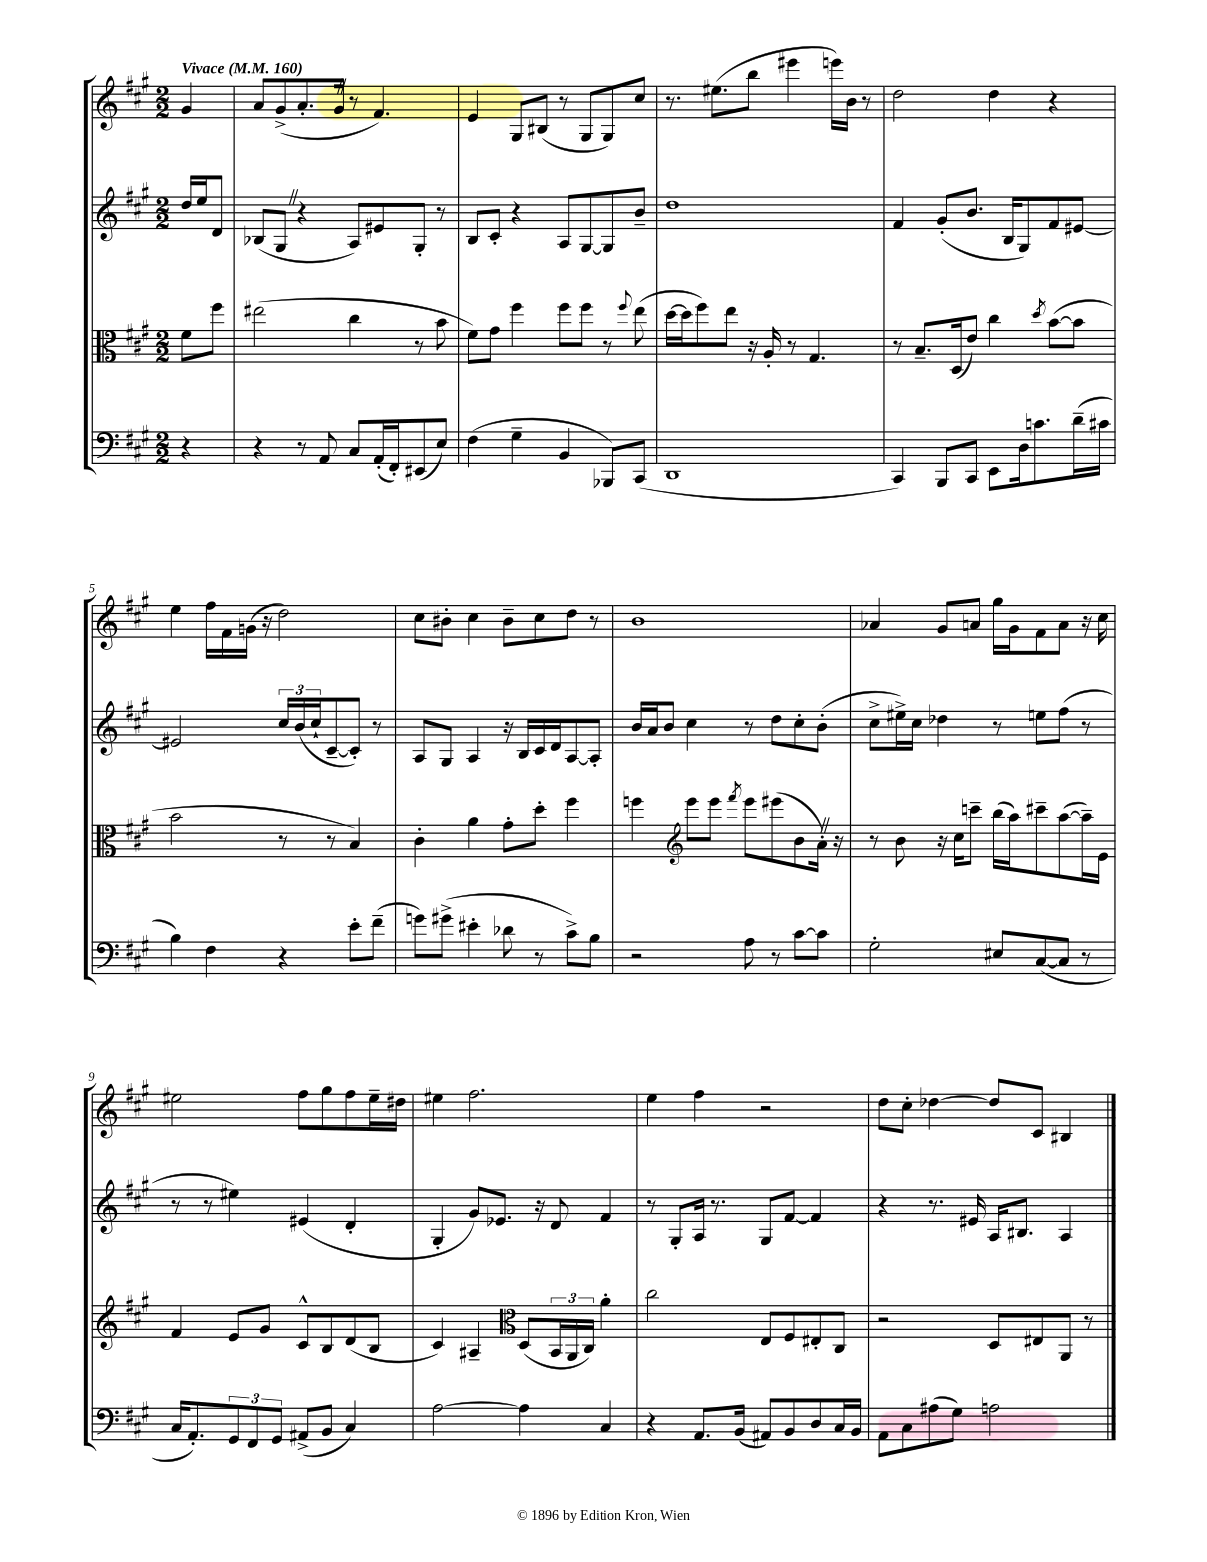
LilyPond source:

<<
\new StaffGroup <<
\new Staff = "s0" {
    \clef treble \key a \major \numericTimeSignature \time 2/2 \partial 4 \tempo "Vivace" 4 = 160
    gis'4 |
    a'8 gis'8->( a'8.-. gis'16 \once \override BreathingSign.text = \markup { \musicglyph "scripts.caesura.straight" } \breathe r8 fis'4.) |
    e'4 gis8 bis8( r8 gis8 gis8) cis''8 |
    r8. eis''8.( b''8 eis'''4 e'''16) b'16 r8 |
    d''2 d''4 r4 |
    e''4 fis''16 fis'16 g'16( r16 d''2) |
    cis''8 bis'8-. cis''4 bis'8-- cis''8 d''8 r8 |
    b'1 |
    aes'4 gis'8 a'8 gis''16 gis'16 fis'8 a'8 r16 cis''16 |
    eis''2 fis''8 gis''8 fis''8 eis''16-- dis''16 |
    eis''4 fis''2. |
    e''4 fis''4 r2 |
    d''8 cis''8-. des''4~ des''8 cis'8 bis4 \bar "|." |
}
\new Staff = "s1" {
    \clef treble \key a \major \numericTimeSignature \time 2/2 \partial 4
    d''16 e''16 d'8 |
    bes8( gis8 \once \override BreathingSign.text = \markup { \musicglyph "scripts.caesura.straight" } \breathe r4 a8) eis'8 gis8-. r8 |
    b8 cis'8-. r4 a8 gis8~ gis8 b'8-- |
    d''1 |
    fis'4 gis'8-.( b'8. b16 gis8) fis'8 eis'8~ |
    eis'2 \tuplet 3/2 { cis''16 b'16( cis''16-! } cis'8~-- cis'8-.) r8 |
    a8 gis8 a4 r16 b16 cis'16 d'16 a8~ a8-. |
    b'16 a'16 b'8 cis''4 r8 d''8 cis''8-. b'8-.( |
    cis''8-> eis''16->) cis''16 des''4 r8 e''8 fis''8( r8 |
    r8 r8 eis''4) eis'4( d'4-. |
    gis4-. gis'8) ees'8. r16 d'8 fis'4 |
    r8 gis8-. a16 r8. gis8 fis'8~ fis'4 |
    r4 r8. eis'16 a16 bis8. a4 \bar "|." |
}
\new Staff = "s2" {
    \clef alto \key a \major \numericTimeSignature \time 2/2 \partial 4
    fis'8 fis''8 |
    eis''2( cis''4 r8 b'8 |
    fis'8) gis'8 fis''4 fis''8 fis''8 r8 \appoggiatura { fis''8 } e''8( |
    d''16~ d''16 fis''8) e''8 r16 a16-. r8 gis4. |
    r8 b8.-- d16( e'8) cis''4 \acciaccatura { d''8 } b'8~( b'8 |
    b'2 r8 r8 b4) |
    cis'4-. a'4 gis'8-. d''8-. fis''4 |
    f''4 \clef treble e'''8 e'''8 \acciaccatura { fis'''8 } e'''8 eis'''8( b'8 a'16-.) \once \override BreathingSign.text = \markup { \musicglyph "scripts.caesura.straight" } \breathe r16 |
    r8 b'8 r16 cis''16 c'''8-- b''16( a''16) cis'''8-- a''8~( a''16--) e'16 |
    fis'4 e'8 gis'8 cis'8-^ b8 d'8( b8 |
    cis'4) ais4-- \clef alto d8( \tuplet 3/2 { b,16 a,16 cis16) } a'4-. |
    cis''2 e8 fis8 eis8-. cis8 |
    r2 d8 eis8 a,8 r8 \bar "|." |
}
\new Staff = "s3" {
    \clef bass \key a \major \numericTimeSignature \time 2/2 \partial 4
    r4 |
    r4 r8 a,8 cis8 a,16-.( fis,16-.) eis,8( e8) |
    fis4( gis4-- b,4 bes,,8) cis,8( |
    d,1 |
    cis,4) b,,8 cis,8 e,8 d16 c'8. d'16--( cis'16 |
    b4) fis4 r4 e'8-. fis'8--( |
    g'8) gis'8->( eis'4-. des'8 r8 cis'8->) b8 |
    r2 a8 r8 cis'8~ cis'8 |
    gis2-. eis8 cis8~( cis8 r8 |
    cis16 a,8.-.) \tuplet 3/2 { gis,8 fis,8 gis,8 } ais,8->( b,8 cis4) |
    a2~ a4 cis4 |
    r4 a,8. b,16( ais,8) b,8 d8 cis16 b,16 |
    a,8 cis8 ais8( gis8) a2 \bar "|." |
}
>>
>>
